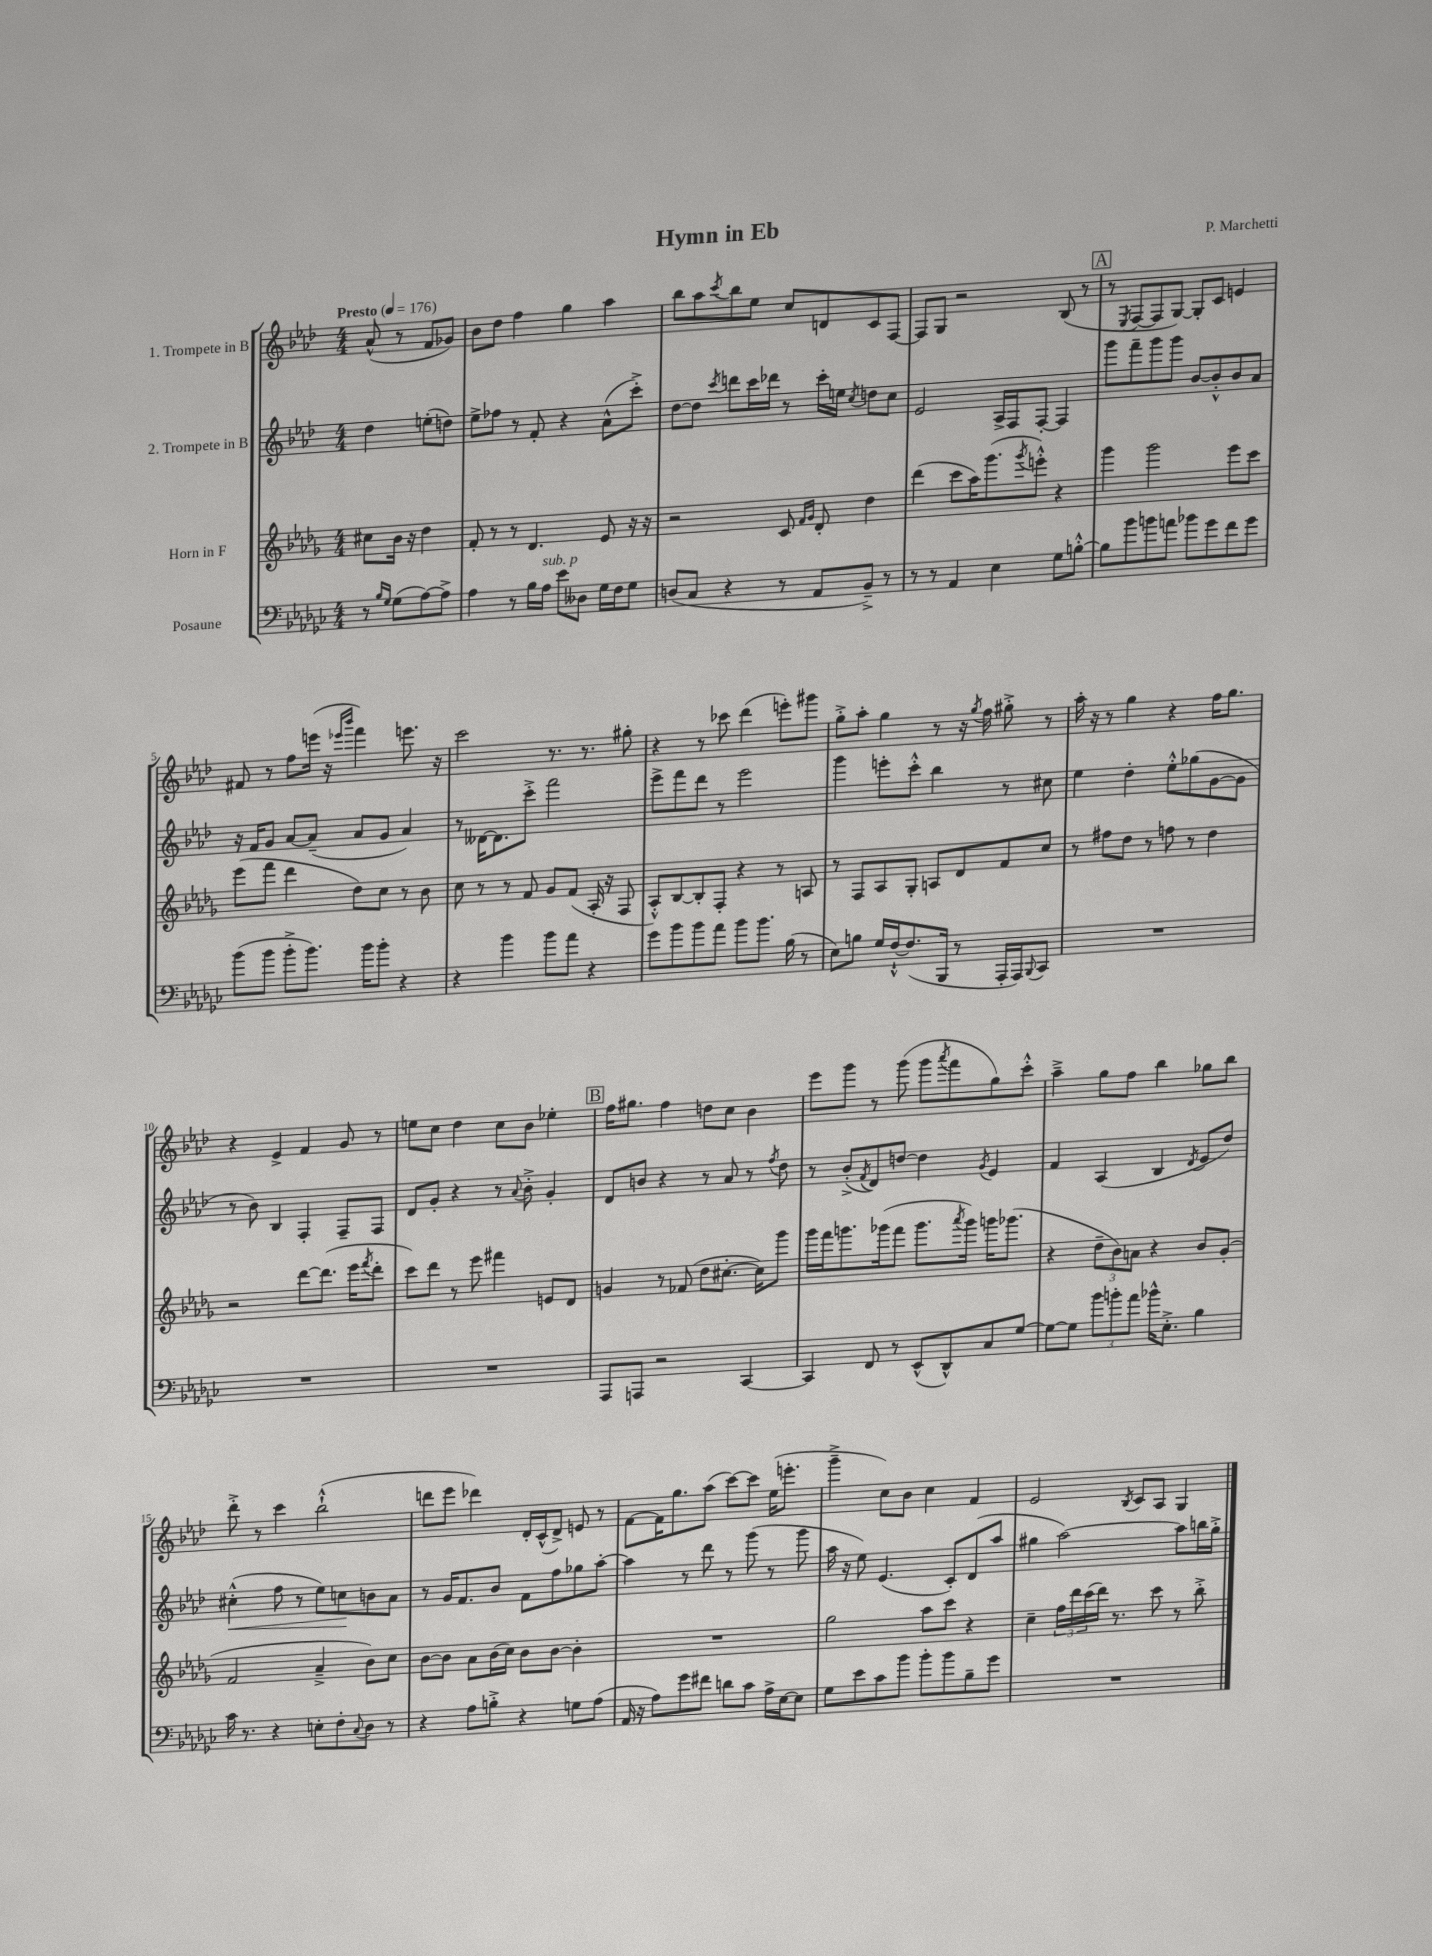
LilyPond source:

\header { title = "Hymn in Eb" composer = "P. Marchetti" }
<<
\new StaffGroup <<
\new Staff = "s0" \with { instrumentName = "1. Trompete in B" } {
    \clef treble \key aes \major \numericTimeSignature \time 4/4 \partial 2 \tempo "Presto" 4 = 176
    aes'8-^( r8 f'8 ges'8) |
    bes'8 des''8 f''4 g''4 aes''4 |
    bes''8 aes''8 \acciaccatura { c'''8 } bes''8 ees''8 c''8 d'8 c'8 f8~ |
    f8 g8 r2 bes8( r8 |
    \mark \markup { \box "A" } r8 \acciaccatura { ees8 } f8~ f8 g8~) g8-. c'8 e'4 |
    fis'8 r8 f''8 e'''16( r16 \grace { ees'''16 bes'''16 } f'''4) e'''8. r16 |
    c'''2 r8. r8. gis''8-. |
    r4 r8 ces'''8 des'''4( e'''8-.) gis'''8 |
    g''8-.-> aes''8-. g''4 r8 r16 \acciaccatura { g''8 } f''16 gis''8-.-> r8 |
    aes''16-. r16 r8 g''4 r4 f''16 g''8. |
    r4 ees'4-> f'4 g'8 r8 |
    e''8 c''8 des''4 c''8 bes'8 ees''4-. |
    \mark \markup { \box "B" } f''16 gis''8. f''4 d''8 c''8 bes'4 |
    ees'''8 g'''8 r8 g'''8( g'''8 \acciaccatura { aes'''8 } f'''8 g''8) c'''8-.-^ |
    aes''4---> g''8 f''8 bes''4 ges''8 bes''8 |
    des'''8-.-> r8 c'''4 bes''2-!-^( |
    d'''8 ees'''8 des'''4) des'16-. c'16-^( des'8->) e'8 r8 |
    f'8~ f'16 g''8. aes''8( c'''8~) c'''8 ees''16( e'''8.-. |
    g'''4---> c''8) bes'8 c''4 f'4 |
    ees'2 \acciaccatura { bes8 } c'8 aes8 g4 \bar "|." |
}
\new Staff = "s1" \with { instrumentName = "2. Trompete in B" } {
    \clef treble \key aes \major \numericTimeSignature \time 4/4 \partial 2
    des''4 e''8-.( d''8) |
    ees''8-> fes''8 r8 f'8-. r4 aes'8-^( c'''8-.->) |
    des''8~ des''8 \acciaccatura { c'''8 } d'''8 c'''16 des'''16 r8 c'''16-. e''16 \acciaccatura { c''8 } d''8 c''8 |
    ees'2 aes16-> f16 f8~-. f4 |
    \mark \markup { \box "A" } g'''8 f'''8-- g'''8 g'''8 bes'8~ bes'8-.-^ bes'8 aes'8 |
    r16 f'16 g'8 aes'8~ aes'8--( aes'8 g'8 aes'4) |
    r8 deses'16~ deses'8. c'''8-.-> f'''2 |
    ees'''8-> f'''8 des'''8 r8 ees'''2 |
    g'''4 e'''8-. c'''8-.-^ bes''4 r8 cis''8 |
    ees''4 des''4-. ees''8-.-^ ges''8( g'8~ g'8 |
    r8 bes'8) bes4 f4-. f8-- f8 |
    des'8 g'8-. r4 r8 \appoggiatura { aes'8 } bes'8-.-> g'4-. |
    \mark \markup { \box "B" } des'8 b'8 r4 r8 aes'8 r8 \acciaccatura { f''8 } des''8 |
    r8 bes'8-.->( \acciaccatura { f'8 } des'8) d''8~ d''4 \acciaccatura { g'8 } ees'4 |
    f'4 aes4( bes4 \acciaccatura { des'8 } ees'8 des''8) |
    cis''4-.-^\<( f''8 r8 ees''8) c''8\! b'8 aes'8 |
    r8 g'16 f'8. bes'8 f'8 f''8 ges''8 aes''8~-. |
    aes''4 r8 des'''8 r8 g'''8( r8 g'''8 |
    aes''16 r16 ees''8) ees'4.( c'8-.) des'8( aes''8 |
    gis''4 aes''2~) aes''8 b''16 gis''16-.-> \bar "|." |
}
\new Staff = "s2" \with { instrumentName = "Horn in F" } {
    \clef treble \key des \major \numericTimeSignature \time 4/4 \partial 2
    cis''8 bes'16 r16 des''4 |
    f'8-. r8 r8 des'4. ees'8 r16 r16 |
    r2 c'8 \grace { f'16 ges'16 } des'8-. des''4 |
    des'''4( c'''8 aes''16) ges'''8.( \acciaccatura { ges'''8 } e'''8-.-^) r4 |
    \mark \markup { \box "A" } ges'''4 ges'''2 ees'''8 c'''8 |
    ees'''8( f'''8 des'''4 des''8) c''8 r8 bes'8 |
    c''8 r8 r8 f'8 ges'8 f'8( aes16-. r16 f8 |
    aes8-.-^) bes8~ bes8-. f8-. r4 r8 a8 |
    r8 f8 aes8 ges8-. a8 des'8 f'8 c''8 |
    r8 fis''8 des''8 r8 f''8 r8 des''4 |
    r2 des'''8~ des'''8.( ees'''16 \acciaccatura { f'''8 } des'''8-. |
    c'''8) des'''8 r8 ees'''8 fis'''4 e'8 des'8 |
    \mark \markup { \box "B" } g'4 r8 fes'8( des''8 cis''8.~-. cis''16) ges'''8 |
    ges'''16 f'''16 g'''8. ges'''16( f'''8 ges'''8. \acciaccatura { aes'''8 } ges'''16) g'''16 ges'''8.( |
    r4 \tuplet 3/2 { des''8-- bes'8) a'8 } r4 bes'8 ges'8-.( |
    f'2 aes'4---> bes'8) c''8 |
    bes'8~ bes'8 aes'8 bes'16( c''16) bes'8 bes'8~ bes'4-. |
    R1 |
    ges''2 aes''8 c'''8 r4 |
    c''4-- \tuplet 3/2 { f''16 des'''16 c'''16( } des'''16) r8. c'''8 r8 bes''8-.-> \bar "|." |
}
\new Staff = "s3" \with { instrumentName = "Posaune" } {
    \clef bass \key ges \major \numericTimeSignature \time 4/4 \partial 2
    r8 \grace { bes16 ges16 } ges8( aes8~) aes8-> |
    aes4 r8 bes16 aes16^\markup { \italic "sub. p" } ees'8 deses8 ges16 f16 ges8 |
    d8( ces8 r4 r8 aes,8 bes,8--->) r8 |
    r8 r8 aes,4 ees4 ges8 b8~-.-^ |
    \mark \markup { \box "A" } b8 bes'8 b'8 a'8 bes'8 ges'8 f'8 ges'8 |
    bes'8( bes'8 bes'8-.-> bes'8.) bes'16 bes'8-. r4 |
    r4 bes'4 bes'8 aes'8 r4 |
    ges'8 bes'8 bes'8 aes'8 bes'8 bes'8. bes16( r8 |
    ees8) b8 ges16 f16~-!-^ f8.( bes,,16 r8 aes,,16-. aes,,16) \appoggiatura { bes,,8 } ces,8 |
    R1 |
    R1 |
    R1 |
    \mark \markup { \box "B" } aes,,8 a,,8 r2 ces,4~ |
    ces,4 f,8 r8 ees,8-^( des,8-^) ces8 ges8~ |
    ges8~ ges8 \tuplet 3/2 { bes'8 b'8-. aes'8 } bes'16-^ ees8.-.-> bes4 |
    ces'16 r8. r4 e8-. f8-. \appoggiatura { ces8 } des8 r8 |
    r4 aes8 b8-.-> r4 g8 aes8( |
    aes,16 r16 aes8) ges'8 fis'8 d'8 ces'8 aes16-> ees16~ ees8 |
    ges8 ees'8 ces'8 bes'8 bes'8-. bes'8 bes8-- ges'8 |
    R1 \bar "|." |
}
>>
>>
